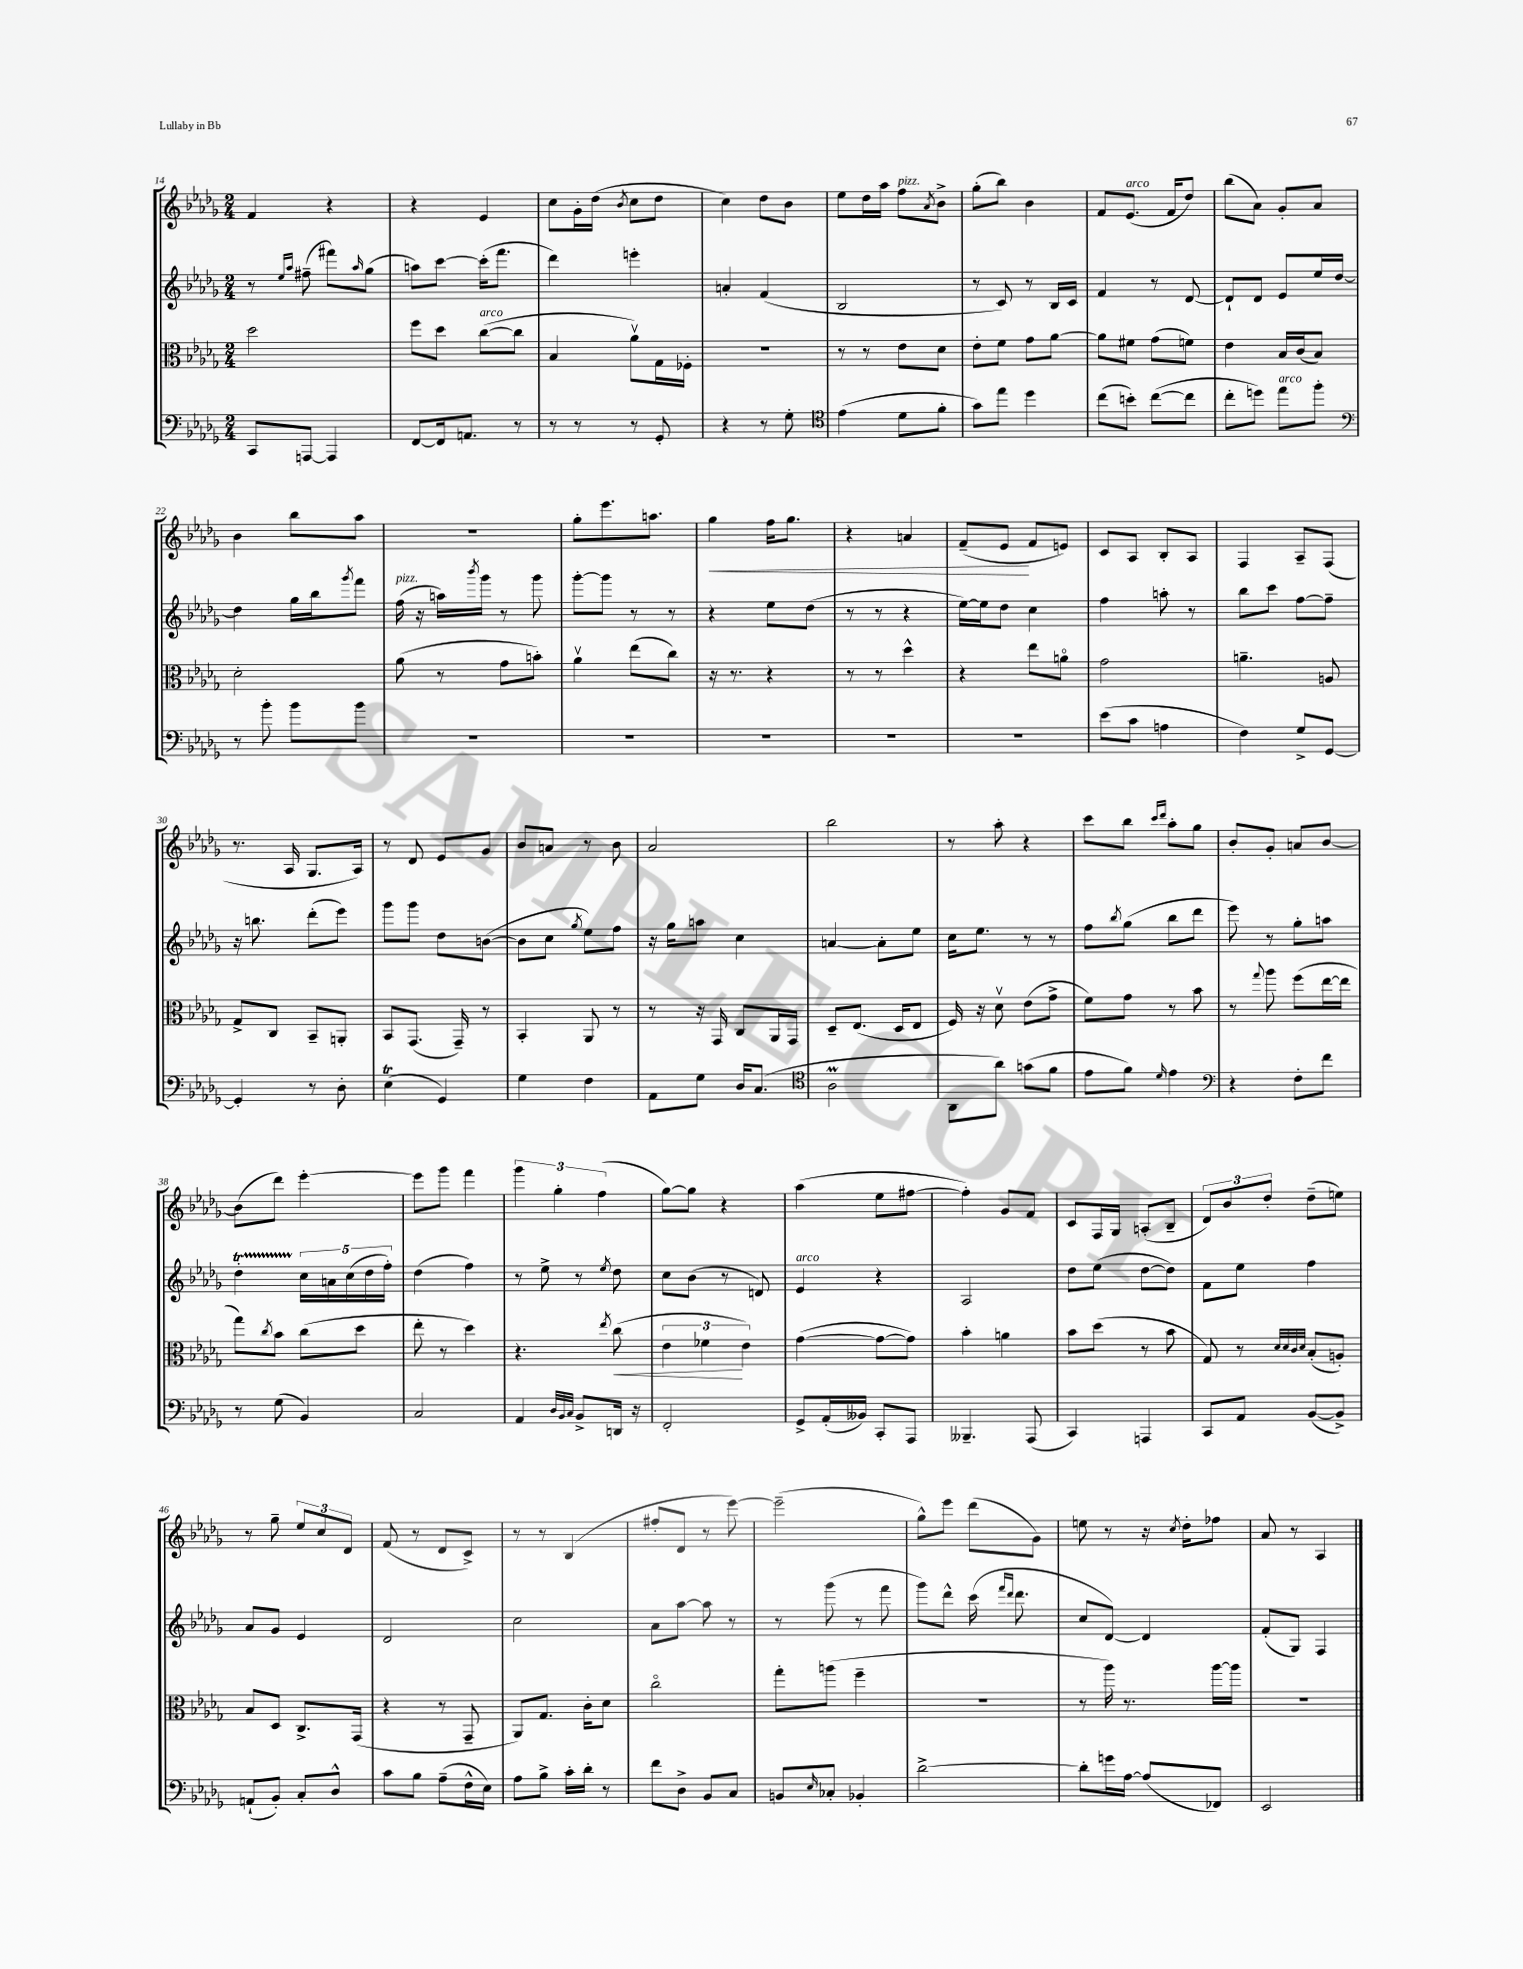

**kern	**kern	**dynam	**kern	**kern	**dynam
*part4	*part3	*part3	*part2	*part1	*part1
*staff4	*staff3	*staff3	*staff2	*staff1	*staff1
*clefF4	*clefC3	*	*clefG2	*clefG2	*
*k[b-e-a-d-g-]	*k[b-e-a-d-g-]	*	*k[b-e-a-d-g-]	*k[b-e-a-d-g-]	*
*M2/4	*M2/4	*	*M2/4	*M2/4	*
=14	=14	=14	=14	=14	=14
8CC/L	2dd-\	.	8r	4f/	.
.	.	.	16qqee-/LL	.	.
.	.	.	16qqaa-/JJ	.	.
[8AAAn/J	.	.	(8ff#X~\	.	.
4AAA/]	.	.	8fff#X\L)	4r	.
.	.	.	16qqaa-/	.	.
.	.	.	(8gg-\J	.	.
=15	=15	=15	=15	=15	=15
[8FF/L	8ff\L	.	8aan\L)	4r	.
16FF/k]	8dd-\J	.	[8ccc\J	.	.
8.AAn/J	.	.	.	.	.
!	!LO:TX:a:i:t=arco	!	!	!	!
.	([8cc\L	.	(16ccc'\KL]	4e-/	.
.	.	.	8.fff\J	.	.
8r	8cc\J]	.	.	.	.
=16	=16	=16	=16	=16	=16
8r	4B-/	.	4ddd-\)	8cc\L	.
8r	.	.	.	16g-'\L	.
.	.	.	.	(16dd-\JJ	.
.	.	.	.	8qb-/	.
8r	8a-v\L)	.	4eeen'\	8cc\L	.
8GG-'/	16G-\L	.	.	8dd-\J	.
.	16F-X'\JJ	.	.	.	.
=17	=17	=17	=17	=17	=17
4r	2r	.	4an'/	4cc\)	.
8r	.	.	(4f/	8dd-\L	.
8G-'\	.	.	.	8b-\J	.
=18	=18	=18	=18	=18	=18
*clefC4	*	*	*	*	*
(4e-\	8r	.	2B-/	8ee-\L	.
.	8r	.	.	16dd-\L	.
.	.	.	.	16aa-\JJ	.
!	!	!	!	!LO:TX:a:i:t=pizz.	!
8d-\L	8e-\L	.	.	8ff\L	.
.	.	.	.	8qa-/	.
8f'\J	8d-\J	.	.	8b-^\J	.
=19	=19	=19	=19	=19	=19
8g-\L)	8e-'\L	.	8r	(8gg-'\L	.
8ee-\J	8f\J	.	8c/)	8bb-\J)	.
4dd-\	8g-\L	.	8r	4b-\	.
.	[8a-\J	.	16B-/LL	.	.
.	.	.	16c/JJ	.	.
=20	=20	=20	=20	=20	=20
(8cc\L	8a-\L]	.	4f/	8f/L	.
!	!	!	!	!LO:TX:a:i:t=arco	!
8bn'\J)	8f#X\J	.	.	(8.e-/J	.
([8cc\L	(8g-\L	.	8r	.	.
.	.	.	.	16f/KL	.
8cc\J]	8fn\J)	.	[8d-/	8dd-/J)	.
=21	=21	=21	=21	=21	=21
8cc'\L	4e-\	.	8d-`/L]	(8bb-\L	.
8ddn\J)	.	.	8d-/J	8a-\J)	.
!LO:TX:a:i:t=arco	!	!	!	!	!
8ee-\L	16B-/LL	.	8e-/L	8g-'/L	.
.	(16c/J	.	.	.	.
8ff'\J	8B-/J)	.	16ee-/L	8a-/J	.
.	.	.	[16dd-/JJ	.	.
!!LO:LB:g=z
=22	=22	=22	=22	=22	=22
*clefF4	*	*	*	*	*
8r	2d-'\	.	4dd-\]	4b-\	.
8b-'\	.	.	.	.	.
8b-\L	.	.	16gg-\LL	8bb-\L	.
.	.	.	16bb-\J	.	.
.	.	.	8qggg-/	.	.
8b-\J	.	.	8fff\J	8aa-\J	.
=23	=23	=23	=23	=23	=23
!	!	!	!LO:TX:a:i:t=pizz.	!	!
2r	(8a-\	.	(16ff\	2r	.
.	.	.	16r	.	.
.	8r	.	16aan\LL)	.	.
.	.	.	8qbbb-/	.	.
.	.	.	16ggg-\JJ	.	.
.	8g-\L	.	8r	.	.
.	8bn'\J)	.	8ggg-\	.	.
=24	=24	=24	=24	=24	=24
2r	4a-v\	.	[8ggg-'\L	8gg-'\L	.
.	.	.	8ggg-\J]	8.eee-\	.
.	(8ee-\L	.	8r	.	.
.	.	.	.	8.aan\J	.
.	8cc\J)	.	8r	.	.
=25	=25	=25	=25	=25	=25
!	!	!	!	!	!LO:HP:b
2r	16r	.	4r	4gg-\	<
.	8.r	.	.	.	.
.	4r	.	8ee-\L	16ff\KL	.
.	.	.	.	8.gg-\J	.
.	.	.	(8dd-\J	.	.
=26	=26	=26	=26	=26	=26
2r	8r	.	8r	4r	.
.	8r	.	8r	.	.
.	4dd-^^\	.	4r	4an/	.
=27	=27	=27	=27	=27	=27
2r	4r	.	[16ee-\LL)	(8f~/L	.
.	.	.	16ee-\J]	.	.
.	.	.	8dd-\J	8e-/J	.
.	8ee-\L	.	4cc\	8f/L	[
.	8an\J	.	.	8en/J)	.
=28	=28	=28	=28	=28	=28
(8e-\L	2g-\	.	4ff\	8c/L	.
8c\J	.	.	.	8A-/J	.
4An\	.	.	8aan'\	8B-'/L	.
.	.	.	8r	8A-/J	.
=29	=29	=29	=29	=29	=29
4F\)	4.an~\	.	8bb-\L	4F/	.
.	.	.	8ccc\J	.	.
8G-^/L	.	.	[8ff\L	8A-~/L	.
[8GG-/J	8An/	.	8ff~\J]	(8F/J	.
!!LO:LB:g=z
=30	=30	=30	=30	=30	=30
4GG-'/]	8G-^/L	.	16r	8.r	.
.	.	.	8.bbn\	.	.
.	8C/J	.	.	.	.
.	.	.	.	16A-/	.
8r	8BB-~/L	.	(8ddd-'\L	8.G-/L	.
8D-'\	8AAn'/J	.	8eee-\J)	.	.
.	.	.	.	16A-/Jk)	.
=31	=31	=31	=31	=31	=31
(4E-T\	8BB-/L	.	8ggg-\L	8r	.
.	(8.GG-/J	.	8ggg-\J	8d-/	.
4GG-/)	.	.	8dd-\L	8e-/L	.
.	16GG-~/)	.	.	.	.
.	8r	.	([8bn\J	8g-/J	.
=32	=32	=32	=32	=32	=32
4G-\	4BB-'/	.	8b\L]	8b-/L	.
.	.	.	8cc\J	8an/J	.
.	.	.	8qgg-/	.	.
4F\	8AA-/	.	8ee-\L)	8r	.
.	8r	.	8ff\J	8b-\	.
=33	=33	=33	=33	=33	=33
8AA-\L	8r	.	16r	2a-/	.
.	.	.	16gg-\KL	.	.
8G-\J	16r	.	8aan\J	.	.
.	16GG-/	.	.	.	.
16D-/KL	8C/L	.	4cc\	.	.
(8.C/J	.	.	.	.	.
.	16AA-/L	.	.	.	.
.	16GG-/JJ	.	.	.	.
=34	=34	=34	=34	=34	=34
*clefC4	*	*	*	*	*
2A-M\	8D-~/L	.	[4an/	2bb-\	.
.	(8.E-/J	.	.	.	.
.	.	.	8a'\L]	.	.
.	16D-/KL	.	.	.	.
.	8E-/J	.	8ee-\J	.	.
=35	=35	=35	=35	=35	=35
8AA-\L	16F/)	.	16cc\KL	8r	.
.	16r	.	8.ee-\J	.	.
8a-\J)	8d-v\	.	.	8aa-'\	.
(8gn\L	(8e-\L	.	8r	4r	.
8f\J	8g-^\J	.	8r	.	.
=36	=36	=36	=36	=36	=36
8e-\L	8f\L)	.	8ff\L	8ccc\L	.
.	.	.	8qbb-/	.	.
8f\J)	8g-\J	.	(8gg-\J	8bb-\J	.
.	.	.	.	16qqccc/LL	.
16qqd-/	.	.	.	16qqddd-/JJ	.
4e-\	8r	.	8bb-\L	8aa-'\L	.
.	8b-\	.	8ddd-\J	8gg-\J	.
=37	=37	=37	=37	=37	=37
*clefF4	*	*	*	*	*
4r	8r	.	8eee-\)	8b-'/L	.
.	8qqgg-/	.	.	.	.
.	8aa-\	.	8r	8g-'/J	.
8F'\L	(8ff\L	.	8gg-'\L	8an/L	.
8f\J	[16ee-\L	.	8aan\J	[8b-/J	.
.	16ee-\JJ]	.	.	.	.
!!LO:LB:g=z
=38	=38	=38	=38	=38	=38
8r	8gg-\L)	.	4dd-T'\	(8b-\L]	.
.	8qcc/	.	.	.	.
(8G-\	8b-\J	.	.	8ddd-\J)	.
4BB-/)	(8cc\L	.	20cc\LL	[4eee-'\	.
.	.	.	20an\	.	.
.	.	.	(20cc\	.	.
.	8dd-\J	.	.	.	.
.	.	.	20dd-\	.	.
.	.	.	20ff'\JJ)	.	.
=39	=39	=39	=39	=39	=39
2C/	8ee-'\	.	(4dd-\	8eee-\L]	.
.	8r	.	.	8ggg-\J	.
.	4dd-\)	.	4ff\)	4fff\	.
=40	=40	=40	=40	=40	=40
4AA-/	4.r	.	8r	6ggg-\	.
.	.	.	8ee-^\	.	.
.	.	.	.	6gg-'\	.
32qqD-/LLL	.	.	.	.	.
32qqBB-/	.	.	.	.	.
32qqC/JJJ	.	.	.	.	.
8BB-^/L	.	.	8r	.	.
.	.	.	.	(6ff\	.
.	8qee-/	.	8qee-/	.	.
!	!	!LO:HP:b	!	!	!
16DDn/Jk	(8cc\	<	8dd-\	.	.
16r	.	.	.	.	.
=41	=41	=41	=41	=41	=41
2FF'/	6e-\	.	8cc\L	[8gg-\L)	.
.	.	.	(8b-\J	8gg-\J]	.
.	6f-X\	.	.	.	.
.	.	.	8r	4r	.
.	6e-\)	[	.	.	.
.	.	.	8dn/)	.	.
=42	=42	=42	=42	=42	=42
!	!	!	!LO:TX:a:i:t=arco	!	!
8GG-^/L	([4g-\	.	4e-/	(4aa-\	.
(16AA-'/L	.	.	.	.	.
16BB--X/JJ)	.	.	.	.	.
8CC'/L	8g-\L_	.	4r	8ee-\L	.
8AAA-/J	8g-\J])	.	.	[8ff#X\J	.
=43	=43	=43	=43	=43	=43
4.BBB--X~/	4b-'\	.	2A-/	4ff#'\])	.
.	4an\	.	.	8g-/L	.
(8AAA-/	.	.	.	8f/J	.
=44	=44	=44	=44	=44	=44
4CC/)	8b-\L	.	8dd-\L	8c/L	.
.	(8dd-\J	.	(8ee-\J	16F/L	.
.	.	.	.	16G-/JJ	.
4AAAn/	8r	.	[8dd-\L	(8An'/L	.
.	8b-\	.	8dd-\J])	8B-~/J	.
=45	=45	=45	=45	=45	=45
8CC/L	8G-/)	.	8f\L	12d-/L)	.
.	.	.	.	12b-/	.
8AA-/J	8r	.	8ee-\J	.	.
.	.	.	.	12dd-'/J	.
.	32qqd-/LLL	.	.	.	.
.	32qqd-/	.	.	.	.
.	32qqc/	.	.	.	.
.	32qqd-/JJJ	.	.	.	.
([8BB-/L	(8B-'/L	.	4ff\	(8dd-~\L	.
8BB-^/J])	8An'/J)	.	.	8een\J)	.
!!LO:LB:g=z
=46	=46	=46	=46	=46	=46
(8AAn`/L	8B-/L	.	8a-/L	8r	.
8BB-'/J)	8D-/J	.	8g-/J	8gg-~\	.
8C'/L	8.C^/L	.	4e-/	12ee-/L	.
.	.	.	.	12cc/	.
8D-^^/J	.	.	.	.	.
.	.	.	.	12d-/J	.
.	(16GG-/Jk	.	.	.	.
=47	=47	=47	=47	=47	=47
8c\L	4r	.	2d-/	(8f/	.
8B-\J	.	.	.	8r	.
(8A-~\L	8r	.	.	8d-/L	.
16F^^\L	8GG-~/	.	.	8c^/J)	.
16E-\JJ)	.	.	.	.	.
=48	=48	=48	=48	=48	=48
8A-\L	8AA-/L)	.	2cc\	8r	.
8B-^\J	8.G-/J	.	.	8r	.
16c'\LL	.	.	.	(4B-/	.
16d-'\JJ	16c'\KL	.	.	.	.
8r	8d-\J	.	.	.	.
=49	=49	=49	=49	=49	=49
8f\L	2cc\	.	8a-\L	8ff#X'/L	.
8D-^\J	.	.	[8aa-\J	8d-/J	.
8BB-/L	.	.	8aa-\]	8r	.
8C/J	.	.	8r	[8eee-\)	.
=50	=50	=50	=50	=50	=50
8BBn/L	8gg-'\L	.	8r	(2eee-~\]	.
16qqE-/	.	.	.	.	.
8C-X'/J	(8aan\J	.	(8ggg-\	.	.
4BB-X'/	4ff~\	.	8r	.	.
.	.	.	8fff\	.	.
=51	=51	=51	=51	=51	=51
[2d-^\	2r	.	8ggg-\L)	8gg-^^\L)	.
.	.	.	8ddd-^^\J	8eee-\J	.
.	.	.	(16ccc\	(8ddd-\L	.
.	.	.	16qqfff/LL	.	.
.	.	.	16qqddd-/JJ	.	.
.	.	.	8.ddd-\	.	.
.	.	.	.	8g-\J)	.
=52	=52	=52	=52	=52	=52
8d-'\L]	8r	.	8cc/L	8een\	.
16gn\L	16aa-\)	.	[8d-/J)	8r	.
[16A-\JJ	8.r	.	.	.	.
(8A-/L]	.	.	4d-/]	16r	.
.	.	.	.	8qcc/	.
.	.	.	.	16dd-'\KL	.
8FF-X/J)	[16aa-\LL	.	.	8ff-X\J	.
.	16aa-\JJ]	.	.	.	.
=53	=53	=53	=53	=53	=53
2EE-/	2r	.	(8f'/L	8a-/	.
.	.	.	8G-/J)	8r	.
.	.	.	4F/	4A-/	.
==	==	==	==	==	==
*-	*-	*-	*-	*-	*-
